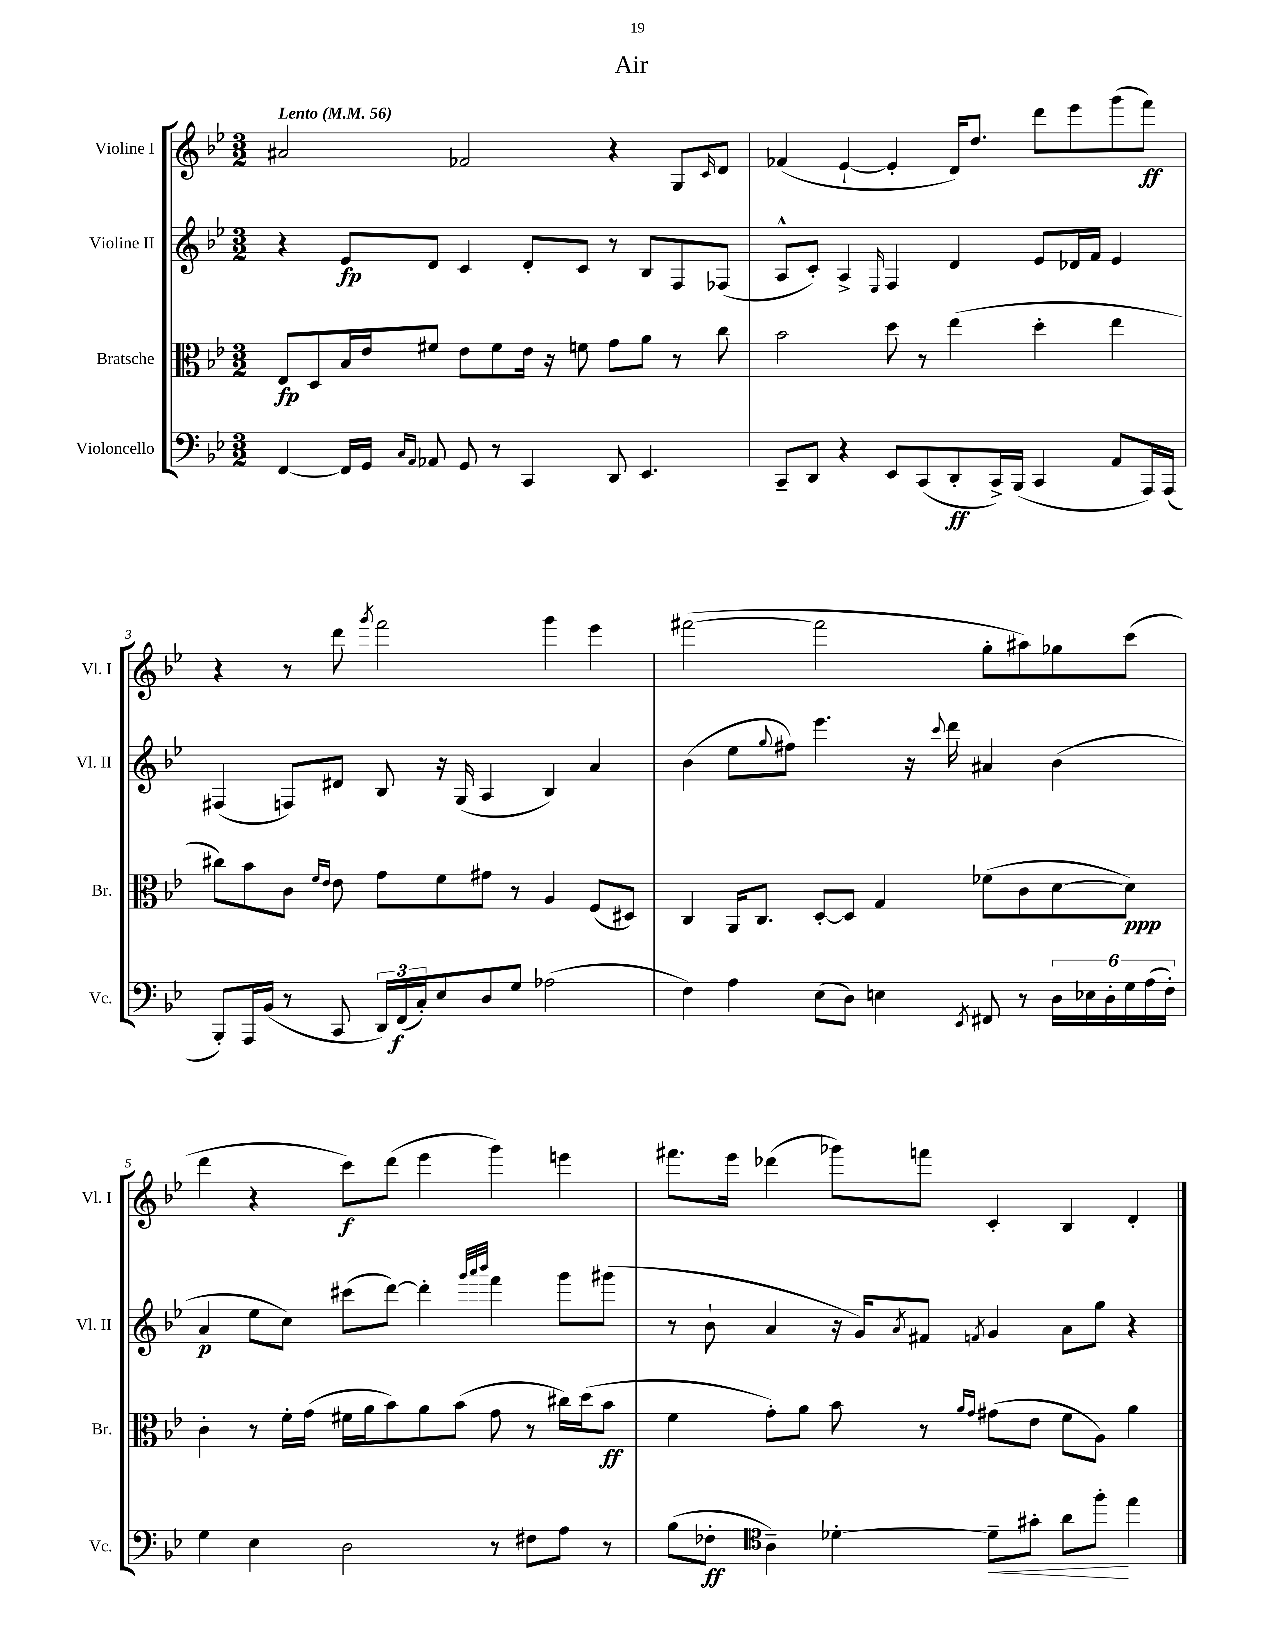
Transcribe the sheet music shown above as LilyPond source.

\header { title = "Air" }
<<
\new StaffGroup <<
\new Staff = "s0" \with { instrumentName = "Violine I" shortInstrumentName = "Vl. I" } {
    \clef treble \key bes \major \numericTimeSignature \time 3/2 \tempo "Lento" 4 = 56
    ais'2 fes'2 r4 g8 \grace { c'16 } d'8 |
    fes'4( ees'4~-! ees'4-. d'16) d''8. d'''8 ees'''8 g'''8( f'''8\ff) |
    r4 r8 d'''8 \acciaccatura { g'''8 } f'''2 g'''4 ees'''4 |
    fis'''2~( fis'''2 g''8-. ais''8) ges''8 c'''8( |
    d'''4 r4 c'''8\f) d'''8( ees'''4 g'''4) e'''4 |
    fis'''8. ees'''16 des'''4( ges'''8) f'''8 c'4-. bes4 d'4-. \bar "|." |
}
\new Staff = "s1" \with { instrumentName = "Violine II" shortInstrumentName = "Vl. II" } {
    \clef treble \key bes \major \numericTimeSignature \time 3/2
    r4 ees'8\fp d'8 c'4 d'8-. c'8 r8 bes8 f8 fes8( |
    a8-^ c'8-.) a4-> \grace { ees16 } f4 d'4 ees'8 des'16 f'16 ees'4 |
    fis4( f8) dis'8 bes8 r16 g16( a4 bes4) a'4 |
    bes'4( ees''8 \appoggiatura { g''8 } fis''8) ees'''4. r16 \appoggiatura { c'''8 } d'''16 ais'4 bes'4( |
    a'4\p ees''8 c''8) cis'''8( d'''8~) d'''4-. \grace { g'''32 a'''32 bes'''32 } f'''4 g'''8 gis'''8( |
    r8 bes'8-! a'4 r16 g'16) \acciaccatura { a'8 } fis'8 \acciaccatura { f'8 } g'4 a'8 g''8 r4 \bar "|." |
}
\new Staff = "s2" \with { instrumentName = "Bratsche" shortInstrumentName = "Br." } {
    \clef alto \key bes \major \numericTimeSignature \time 3/2
    ees8\fp d8 bes16 ees'16 fis'8 ees'8 fis'8 ees'16 r16 f'8 g'8 a'8 r8 c''8 |
    bes'2 d''8 r8 ees''4( d''4-. ees''4 |
    cis''8) bes'8 c'8 \grace { f'16 ees'16 } ees'8 g'8 f'8 gis'8 r8 a4 f8( dis8) |
    c4 a,16 c8. d8~-. d8 g4 fes'8( c'8 d'8~ d'8\ppp) |
    c'4-. r8 f'16-. g'16( fis'16 a'16 bes'8) a'8 bes'8( g'8 r8 cis''16) d''16( bes'8\ff |
    f'4 g'8-.) a'8 bes'8 r8 \grace { a'16 g'16 } gis'8( ees'8 f'8 a8) a'4 \bar "|." |
}
\new Staff = "s3" \with { instrumentName = "Violoncello" shortInstrumentName = "Vc." } {
    \clef bass \key bes \major \numericTimeSignature \time 3/2
    f,4~ f,16 g,16 \grace { c16 a,16 } aes,8 g,8 r8 c,4 d,8 ees,4. |
    c,8-- d,8 r4 ees,8 c,8( d,8-.\ff c,16->) bes,,16( c,4 a,8 a,,16) a,,16( |
    bes,,8-.) a,,16 bes,16( r8 c,8 \tuplet 3/2 { d,16) f,16\f( c16-.) } ees8 d8 g8 aes2( |
    f4) a4 ees8( d8) e4 \acciaccatura { ees,8 } fis,8 r8 \tuplet 6/4 { d16 ees16 d16-. g16 a16( f16-.) } |
    g4 ees4 d2 r8 fis8 a8 r8 |
    bes8( fes8-.\ff \clef tenor a4--) des'4~-. des'8--\< gis'8-. a'8 f''8-.\! ees''4 \bar "|." |
}
>>
>>
